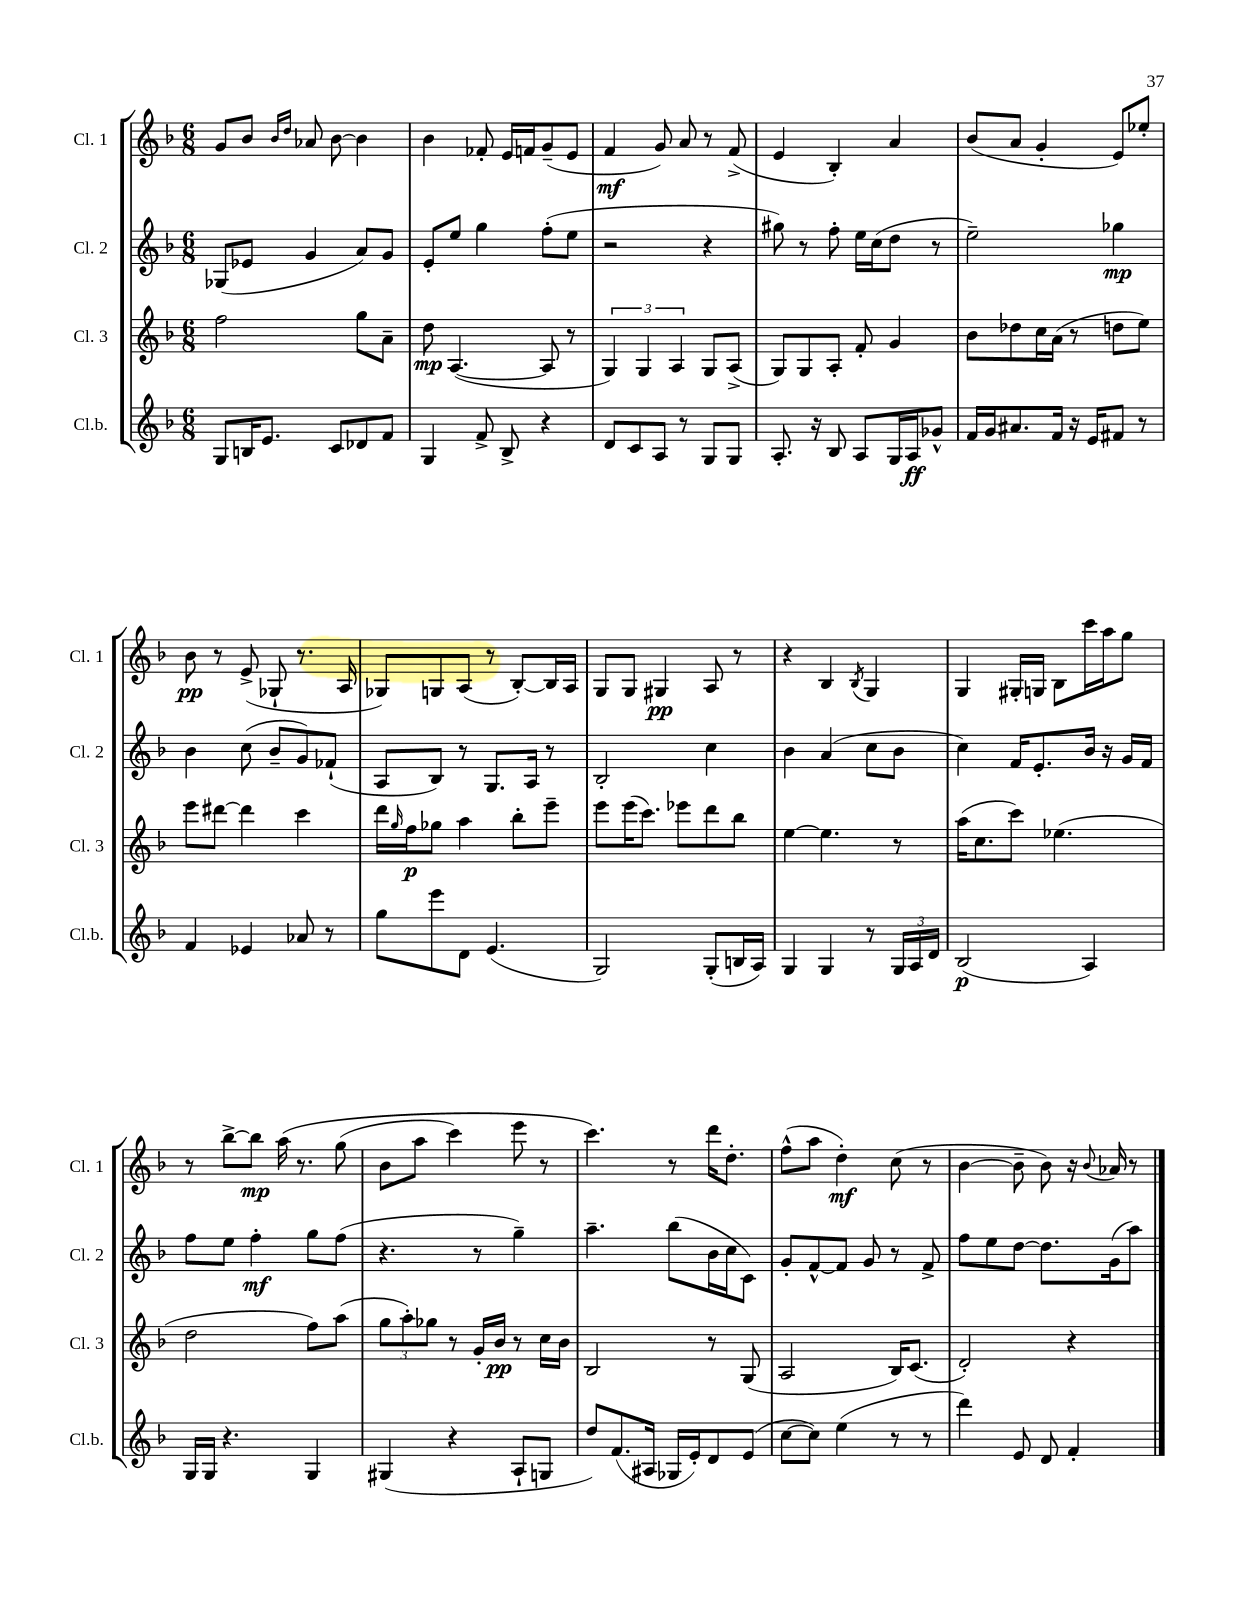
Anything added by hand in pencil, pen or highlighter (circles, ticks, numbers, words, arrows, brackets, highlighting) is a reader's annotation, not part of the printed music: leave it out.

**kern	**kern	**kern	**kern
*staff4	*staff3	*staff2	*staff1
*clefG2	*clefG2	*clefG2	*clefG2
*k[b-]	*k[b-]	*k[b-]	*k[b-]
*M6/8	*M6/8	*M6/8	*M6/8
8G	2ff	(8G-	8g
16B	.	8e-	8b-
8.e	.	.	.
.	.	.	16qqb-
.	.	.	16qqdd
.	.	4g	8a-
8c	.	.	[8b-
8d-	8gg	8a)	4b-]
8f	8a~	8g	.
=	=	=	=
4G	8dd	8e'	4b-
.	([4.A	8ee	.
8f^	.	4gg	8f-'
8B-^	.	.	16e
.	.	.	16f
4r	8A]	(8ff'	(8g~
.	8r	8ee	8e
=	=	=	=
8d	6G)	2r	4f
8c	.	.	.
.	6G	.	.
8A	.	.	8g)
.	6A	.	.
8r	.	.	8a
8G	8G	4r	8r
8G	(8A^	.	(8f^
=	=	=	=
8.A'	8G)	8gg#)	4e
.	8G	8r	.
16r	.	.	.
8B-	8A'	8ff'	4B-')
8A	8f'	16ee	.
.	.	(16cc	.
16G	4g	8dd	4a
16A	.	.	.
8g-^^	.	8r	.
=	=	=	=
16f	8b-	2ee~)	(8b-
16g	.	.	.
8.a#	8dd-	.	8a
.	16cc	.	4g'
16f	(16a	.	.
16r	8r	.	.
16e	.	.	.
8f#	8dd	4gg-	8e)
8r	8ee)	.	8ee-'
=	=	=	=
4f	8eee	4b-	8b-
.	[8ddd#	.	8r
4e-	4ddd#]	(8cc	(8e^
.	.	8b-~	8G-`
8a-	4ccc	8g)	8.r
8r	.	(8f-`	.
.	.	.	16A
=	=	=	=
8gg	16ddd	8A	8G-)
.	16qqgg	.	.
.	16ff	.	.
8eee	8gg-	8B-)	8G
8d	4aa	8r	(8A
(4.e	.	8.G	8r
.	8bb-'	.	[8B-')
.	.	16A	.
.	8eee~	8r	16B-]
.	.	.	16A
=	=	=	=
2G)	8eee	2B-'	8G
.	(16eee	.	8G
.	8.ccc)	.	.
.	.	.	4G#
.	8eee-	.	.
(8G'	8ddd	4cc	8A
16B	8bb-	.	8r
16A)	.	.	.
=	=	=	=
4G	[4ee	4b-	4r
4G	4.ee]	(4a	4B-
.	.	.	8qB-
8r	.	8cc	4G
24G	8r	8b-	.
24A	.	.	.
24d	.	.	.
=	=	=	=
(2B-	(16aa	4cc)	4G
.	8.cc	.	.
.	8ccc)	16f	16G#'
.	.	8.e'	16G
.	(4.ee-	.	8B-
4A)	.	16b-	16ccc
.	.	16r	16aa
.	.	16g	8gg
.	.	16f	.
=	=	=	=
16G	2dd	8ff	8r
16G	.	.	.
4.r	.	8ee	[8bb-^
.	.	4ff'	8bb-]
.	.	.	&(16aa
.	.	.	8.r
4G	8ff)	8gg	.
.	(8aa	(8ff	(8gg
=	=	=	=
(4G#	12gg	4.r	8b-
.	12aa')	.	.
.	.	.	8aa
.	12gg-	.	.
4r	8r	.	4ccc)
.	16g'	8r	.
.	16b-	.	.
8A`	8r	4gg~)	8eee
8G	16cc	.	8r
.	16b-	.	.
=	=	=	=
8dd)	2B-	4.aa~	4.ccc&)
(8.f	.	.	.
16A#	.	.	.
16G-	.	(8bb-	8r
16e')	.	.	.
8d	8r	16b-	16ddd
.	.	16cc	8.dd'
(8e	(8G	8c)	.
=	=	=	=
[8cc	2A	8g'	(8ff^^
8cc])	.	[8f^^	8aa
(4ee	.	8f]	4dd')
.	.	8g	.
8r	16B-)	8r	(8cc
.	(8.c	.	.
8r	.	8f^	8r
=	=	=	=
4ddd)	2d')	8ff	[4b-
.	.	8ee	.
8e	.	[8dd	8b-~]
8d	.	8.dd]	8b-)
4f'	4r	.	16r
.	.	.	8qqb-
.	.	(16g	16a-
.	.	8aa)	8r
==	==	==	==
*-	*-	*-	*-
